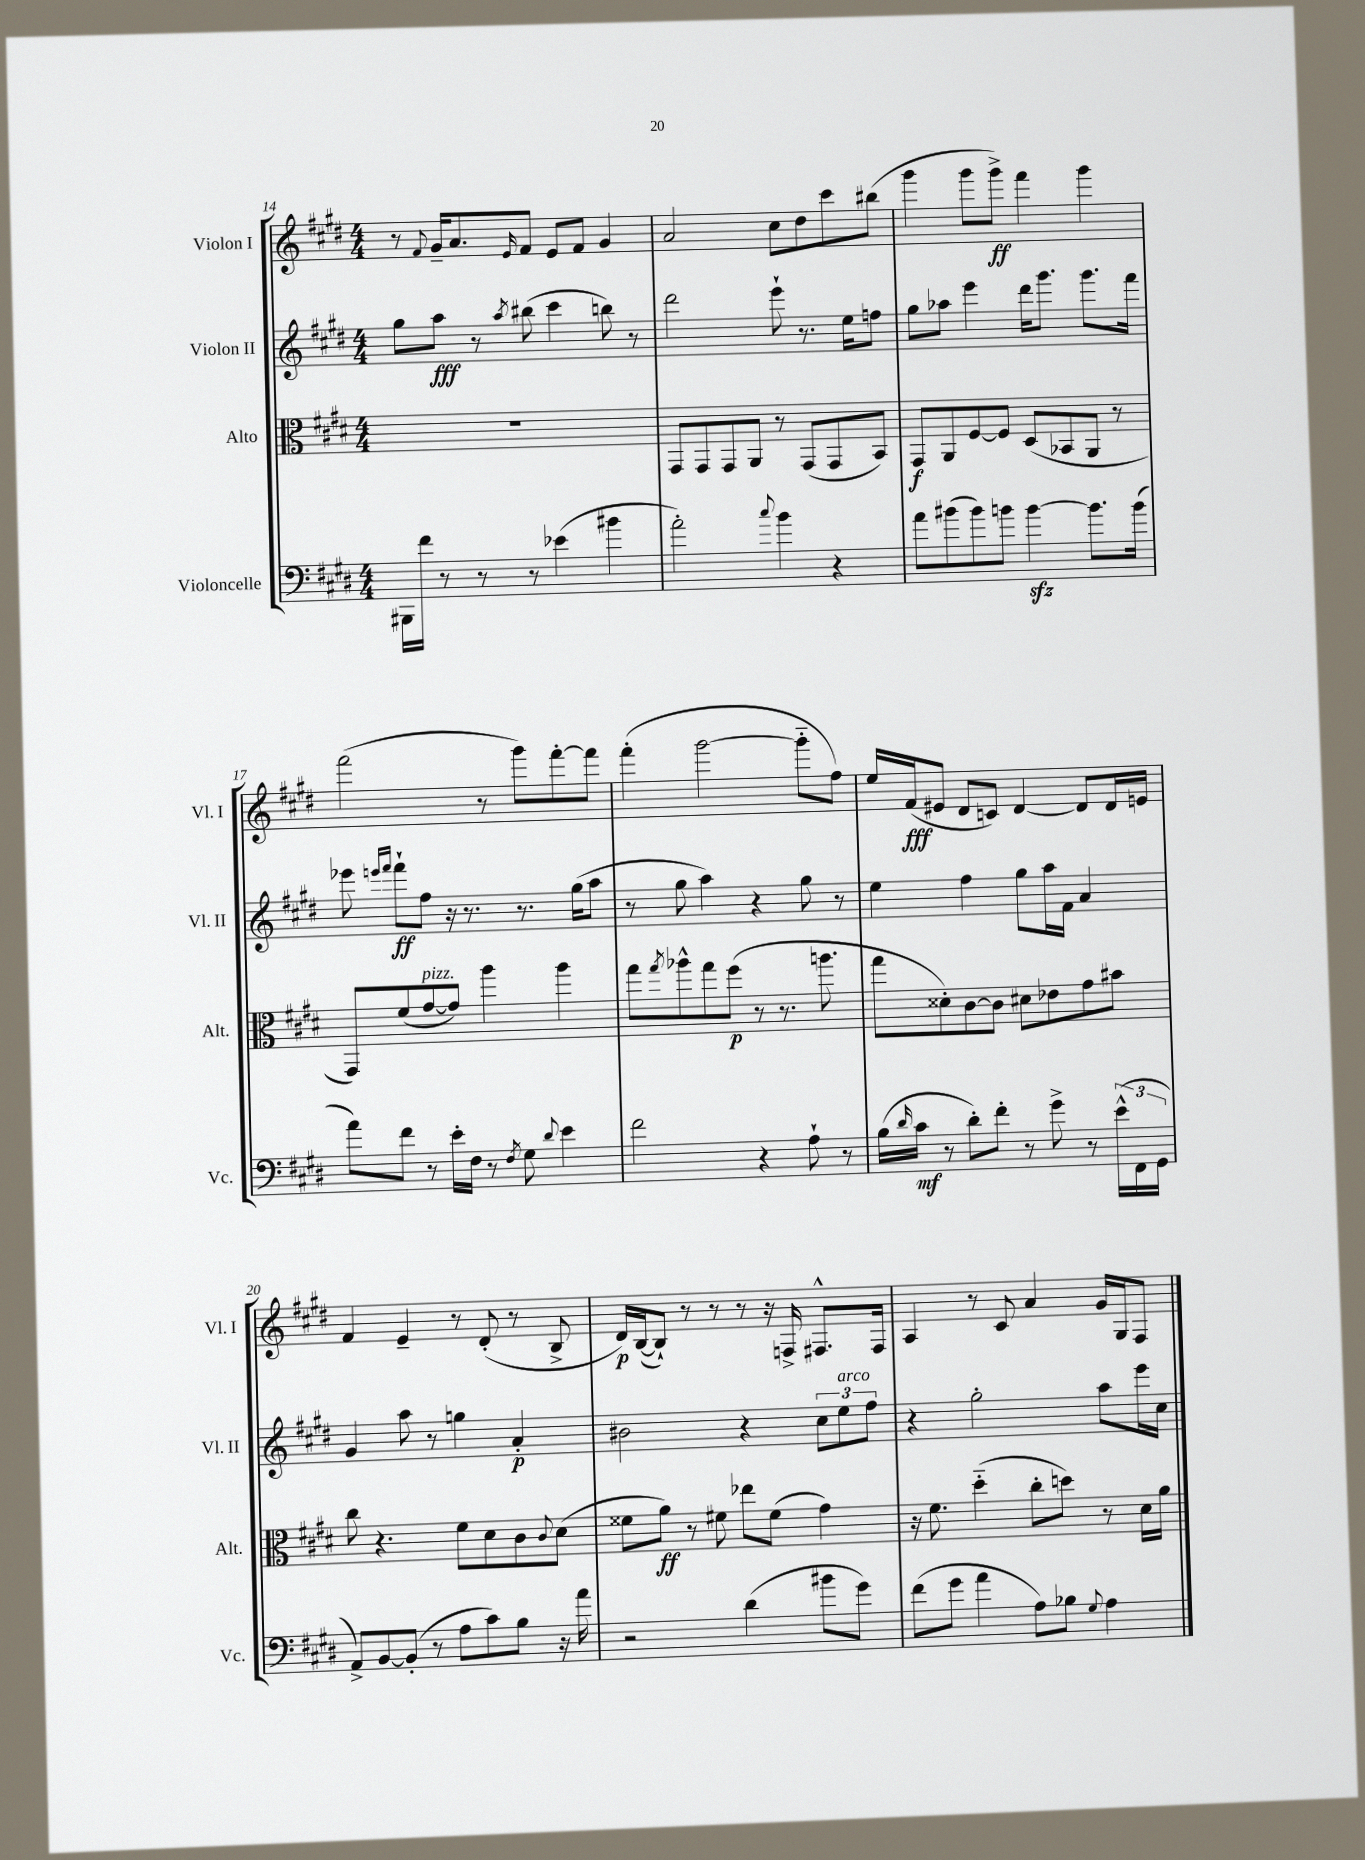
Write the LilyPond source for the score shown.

<<
\new StaffGroup <<
\new Staff = "s0" \with { instrumentName = "Violon I" shortInstrumentName = "Vl. I" } {
    \clef treble \key e \major \numericTimeSignature \time 4/4
    r8 \appoggiatura { fis'8 } gis'16-- a'8. \grace { e'16 } fis'8 e'8 fis'8 gis'4 |
    a'2 cis''8 dis''8 cis'''8 bis''8( |
    gis'''4 gis'''8 gis'''8->\ff) fis'''4 gis'''4 |
    fis'''2( r8 gis'''8) fis'''8~-. fis'''8 |
    fis'''4-.( gis'''2~ gis'''8-_ fis''8) |
    e''16 fis'16\fff( eis'8 dis'8 c'8) dis'4~ dis'8 dis'16 e'16 |
    fis'4 e'4-- r8 dis'8-.( r8 b8-> |
    dis'16\p) b16~( b8-!) r8 r8 r8 r16 f16-> fis8.-^ fis16 |
    a4 r8 cis'8 a'4 gis'16 gis16 fis8 \bar "|." |
}
\new Staff = "s1" \with { instrumentName = "Violon II" shortInstrumentName = "Vl. II" } {
    \clef treble \key e \major \numericTimeSignature \time 4/4
    gis''8 a''8\fff r8 \acciaccatura { a''8 } bis''8( cis'''4 b''8) r8 |
    dis'''2 e'''8-! r8. e''16 f''8 |
    gis''8 aes''8 e'''4 dis'''16 gis'''8. gis'''8. fis'''16 |
    ees'''8 \grace { e'''16 fis'''16 } fis'''8-!\ff fis''8 r16 r8. r8. gis''16( a''8 |
    r8 gis''8 a''4) r4 gis''8 r8 |
    e''4 fis''4 gis''8 a''16 fis'16 a'4 |
    gis'4 a''8 r8 g''4 a'4-.\p |
    bis'2 r4 \tuplet 3/2 { cis''8 e''8^\markup { \italic "arco" } fis''8 } |
    r4 gis''2-. a''8 e'''16 cis''16 \bar "|." |
}
\new Staff = "s2" \with { instrumentName = "Alto" shortInstrumentName = "Alt." } {
    \clef alto \key e \major \numericTimeSignature \time 4/4
    R1 |
    gis,8 gis,8 gis,8 a,8 r8 gis,8( gis,8 b,8) |
    gis,8\f a,8 fis8~ fis8 dis8( bes,8 a,8 r8 |
    gis,8) fis'8( gis'8~^\markup { \italic "pizz." } gis'8) a''4 a''4 |
    gis''8 \acciaccatura { gis''8 } aes''8-^ gis''8 fis''8\p( r8 r8. a''8. |
    gis''8 disis'8-.) cis'8~ cis'8 dis'8 ees'8 gis'8 bis'8 |
    cis''8 r4. fis'8 dis'8 cis'8 \appoggiatura { cis'8 } dis'8( |
    fisis'8 a'8\ff) r8 fis'8 ees''8 fis'8( gis'4) |
    r16 fis'8. dis''4-_( cis''8-. d''8) r8 dis'16 a'16 \bar "|." |
}
\new Staff = "s3" \with { instrumentName = "Violoncelle" shortInstrumentName = "Vc." } {
    \clef bass \key e \major \numericTimeSignature \time 4/4
    bis,,16 fis'16 r8 r8 r8 ees'4( bis'4 |
    a'2-.) \appoggiatura { cis''8 } b'4 r4 |
    a'8 bis'8( bis'8) b'8 b'4~\sfz b'8. b'16( |
    a'8) fis'8 r8 e'16-. fis16 r8 \acciaccatura { fis8 } gis8 \appoggiatura { dis'8 } e'4 |
    fis'2 r4 a8-! r8 |
    b16( \grace { dis'16 } cis'16\mf r8 dis'8-.) fis'8-. r8 gis'8-> r8 \tuplet 3/2 { e'16-^( fis,16 gis,16 } |
    a,8->) b,8~ b,8-.( r8 a8 cis'8) b8 r16 a'16 |
    r2 dis'4( bis'8 gis'8) |
    fis'8( gis'8 a'4 a8) bes8 \appoggiatura { gis8 } a4 \bar "|." |
}
>>
>>
\layout { \context { \Score currentBarNumber = #14 } }
